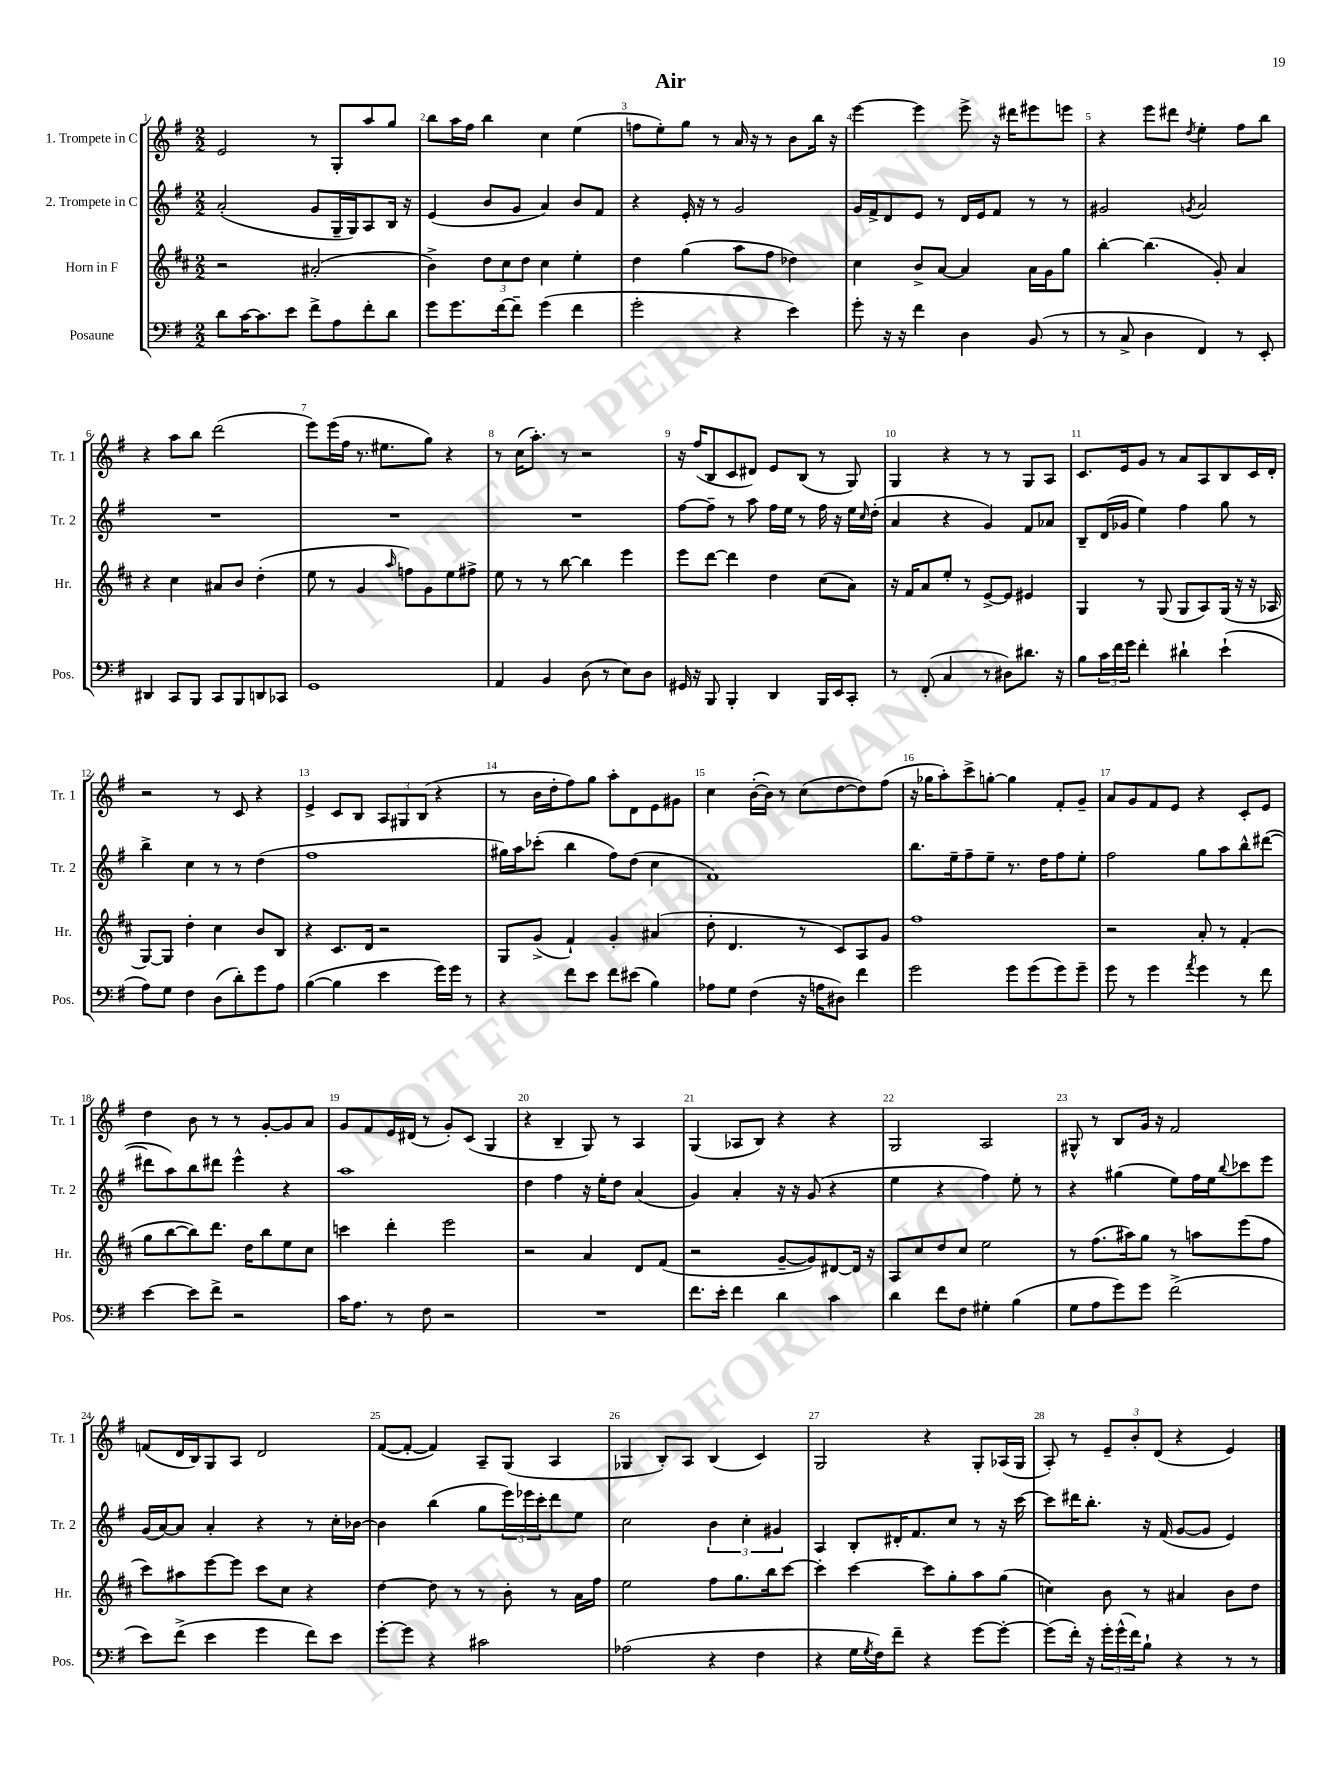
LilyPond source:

\header { title = "Air" }
<<
\new StaffGroup <<
\new Staff = "s0" \with { instrumentName = "1. Trompete in C" shortInstrumentName = "Tr. 1" } {
    \clef treble \key g \major \numericTimeSignature \time 2/2
    e'2 r8 g8-. a''8 g''8 |
    b''8 a''16 fis''16 b''4 c''4 e''4( |
    f''8 e''8-.) g''8 r8 a'16 r16 r8 b'8 b''16 r16 |
    e'''4~ e'''4 e'''8-> r16 dis'''16 eis'''8 e'''8 |
    r4 e'''8 dis'''8 \acciaccatura { d''8 } e''4-. fis''8 b''8 |
    r4 a''8 b''8 d'''2( |
    e'''8) e'''16( fis''16 r8. eis''8. g''8) r4 |
    r8 c''16( a''8.-.) r8 r2 |
    r16 fis''16( b8 c'8 dis'8) e'8 b8( r8 g8) |
    g4 r4 r8 r8 g8 a8 |
    c'8. e'16 g'8 r8 a'8 a8 b8 c'16 d'16-. |
    r2 r8 c'8 r4 |
    e'4-> c'8 b8 \tuplet 3/2 { a8 gis8 b8( } r4 |
    r8 b'16 d''16-. fis''8) g''8 a''8-. d'8 e'8 gis'8 |
    c''4 b'16~-.( b'16) r8 c''8( d''8~ d''8) fis''8( |
    r16 ges''16 a''8-.) c'''8-> g''8~-. g''4 fis'8-. g'8-- |
    a'8 g'8 fis'8 e'8 r4 c'8-. e'8 |
    d''4 b'8 r8 r8 g'8~-. g'8 a'8 |
    g'8 fis'8 e'16 dis'16( r8 g'8-.) c'8( g4 |
    r4 b4-- g8) r8 a4 |
    g4( aes8 b8) r4 r4 |
    g2 a2 |
    gis8-^ r8 b8 g'16 r16 fis'2 |
    f'8( d'16 b16) g8 a8 d'2 |
    fis'8~( fis'8~-. fis'4) a8-- g8( a4 |
    ges4 b8-.) a8 b4( c'4) |
    g2 r4 g8-. aes16( g16 |
    a8-.) r8 \tuplet 3/2 { e'8-- b'8-. d'8( } r4 e'4) \bar "|." |
}
\new Staff = "s1" \with { instrumentName = "2. Trompete in C" shortInstrumentName = "Tr. 2" } {
    \clef treble \key g \major \numericTimeSignature \time 2/2
    a'2-.( g'8 g16-- g16) a8 b16 r16 |
    e'4( b'8 g'8 a'4) b'8 fis'8 |
    r4 e'16-. r16 r8 g'2 |
    g'16 fis'16-> d'8 e'8 r8 d'16 e'16 fis'8 r8 r8 |
    gis'2 \acciaccatura { g'8 } a'2 |
    R1 |
    R1 |
    R1 |
    fis''8~ fis''8-- r8 a''8 fis''16 e''16 r8 fis''16 r16 e''16 \grace { c''16 } d''16-.( |
    a'4 r4 g'4) fis'8 aes'8 |
    b8-- d'16( ges'16 e''4) fis''4 g''8 r8 |
    b''4-> c''4 r8 r8 d''4( |
    fis''1 |
    gis''16) a''16 ces'''8-.( b''4 fis''8) d''8( c''4 |
    fis'1) |
    b''8. e''16-- fis''8-- e''8-- r8. d''16 fis''8 e''8-. |
    fis''2 g''8 a''8 b''8-^ dis'''8~( |
    dis'''8 a''8) b''8 dis'''8 e'''4-^ r4 |
    a''1 |
    d''4 fis''4 r16 e''16-. d''8 a'4( |
    g'4) a'4-. r16 r16 g'8( r4 |
    e''4 r4 fis''4) e''8-. r8 |
    r4 gis''4( e''8) fis''16 e''16 \appoggiatura { b''8 } ces'''8 e'''8 |
    g'16( a'16~) a'8 a'4-. r4 r8 c''16-. bes'16~ |
    bes'4 b''4( g''8 \tuplet 3/2 { e'''16) ees'''16 c'''16-. } d'''8 e''8 |
    c''2 \tuplet 3/2 { b'4 c''4-. gis'4 } |
    a4 b8-. dis'16-. fis'8. c''8 r8 r16 c'''16~ |
    c'''8 dis'''16 b''8.-. r16 fis'16( g'8~ g'8 e'4) \bar "|." |
}
\new Staff = "s2" \with { instrumentName = "Horn in F" shortInstrumentName = "Hr." } {
    \clef treble \key d \major \numericTimeSignature \time 2/2
    r2 ais'2-.( |
    b'4->) \tuplet 3/2 { d''8 cis''8 d''8 } cis''4 e''4-. |
    d''4 g''4( a''8 fis''8 des''4) |
    cis''4 b'8-> a'8~ a'4 a'16 g'16 g''8 |
    b''4~-. b''4.( g'8-.) a'4 |
    r4 cis''4 ais'8 b'8 d''4-.( |
    e''8 r8 g'4 \grace { a''16 } f''8) g'8 e''8 fis''8-> |
    e''8 r8 r8 b''8~ b''4 e'''4 |
    e'''8 d'''8~ d'''4 d''4 cis''8( a'8) |
    r16 fis'16 a'8 e''8-. r8 e'8~-> e'8 eis'4 |
    g4 r8 g8( g8 a8) g16( r16 r16 aes16 |
    g8~) g8 d''4-. cis''4 b'8 b8 |
    r4 cis'8. d'16 r2 |
    g8 g'8->( fis'4-!) g'4-. ais'4( |
    d''8-. d'4. r8 cis'8) a8 g'8 |
    fis''1 |
    r2 a'8-. r8 fis'4-.( |
    g''8 b''8~ b''8) d'''8. d''16 b''8 e''8 cis''8 |
    c'''4 d'''4-. e'''2 |
    r2 a'4 d'8 fis'8( |
    r2 g'8~-- g'8) dis'8~ dis'16 r16 |
    a8 cis''8 d''8 cis''8 e''2 |
    r8 fis''8.( ais''16) g''8 r8 a''8 e'''8( fis''8 |
    cis'''8) ais''8 e'''8~ e'''8 cis'''8 cis''8 r4 |
    d''4~ d''8 r8 r8 b'8-. r8 a'16 fis''16 |
    e''2 fis''8 g''8. b''16 cis'''8~ |
    cis'''4-. cis'''4~ cis'''8 g''8-. a''8 g''8( |
    c''4) b'8 r8 ais'4 b'8 d''8 \bar "|." |
}
\new Staff = "s3" \with { instrumentName = "Posaune" shortInstrumentName = "Pos." } {
    \clef bass \key g \major \numericTimeSignature \time 2/2
    d'8 c'16~ c'8. e'8 fis'8-> a8 fis'8-. d'8 |
    g'8 g'8. fis'16~ fis'8-- g'4( fis'4 |
    g'2-. r4 e'4) |
    g'8-. r16 r16 fis'4 d4 b,8( r8 |
    r8 c8-> d4 fis,4) r8 e,8-. |
    dis,4 c,8 b,,8 c,8 b,,8 d,8 ces,8 |
    g,1 |
    a,4 b,4 d8( r8 e8) d8 |
    gis,16 r16 b,,8 b,,4-. d,4 b,,16 e,16 c,8-. |
    r8 fis,8-.( c4 r8 dis8) dis'8. r16 |
    b8 \tuplet 3/2 { c'16 fis'16 g'16 } fis'4-. dis'4-! e'4-!( |
    a8) g8 fis4 d8( d'8-.) g'8 a8 |
    b4~( b4 e'4 g'16) g'16 r8 |
    r4 fis'8 e'8 fis'8 eis'8( b4) |
    aes8 g8 fis4( r16 a16 dis8) fis'4 |
    g'2 g'8 g'8( g'8) g'8-- |
    g'8 r8 g'4 \acciaccatura { a'8 } g'4 r8 fis'8 |
    e'4~ e'8 fis'8-> r2 |
    c'16 a8. r8 fis8 r2 |
    R1 |
    fis'8. e'16-. fis'4 d'4 c'4 |
    d'4 fis'8 fis8 gis4-. b4( |
    g8 a8 g'8) g'8 fis'2->( |
    e'8) fis'8->( e'4 g'4 fis'8) e'8 |
    g'8~-. g'8 r4 cis'2 |
    aes2( r4 fis4 |
    r4 g16 \acciaccatura { g8 } fis16) fis'8-- r4 g'8~ g'8~-. |
    g'8( fis'16-.) r16 \tuplet 3/2 { g'16-. g'16-^( fis'16) } b8-! r4 r8 r8 \bar "|." |
}
>>
>>
\layout { \context { \Score \override BarNumber.break-visibility = ##(#f #t #t) barNumberVisibility = #all-bar-numbers-visible } }
